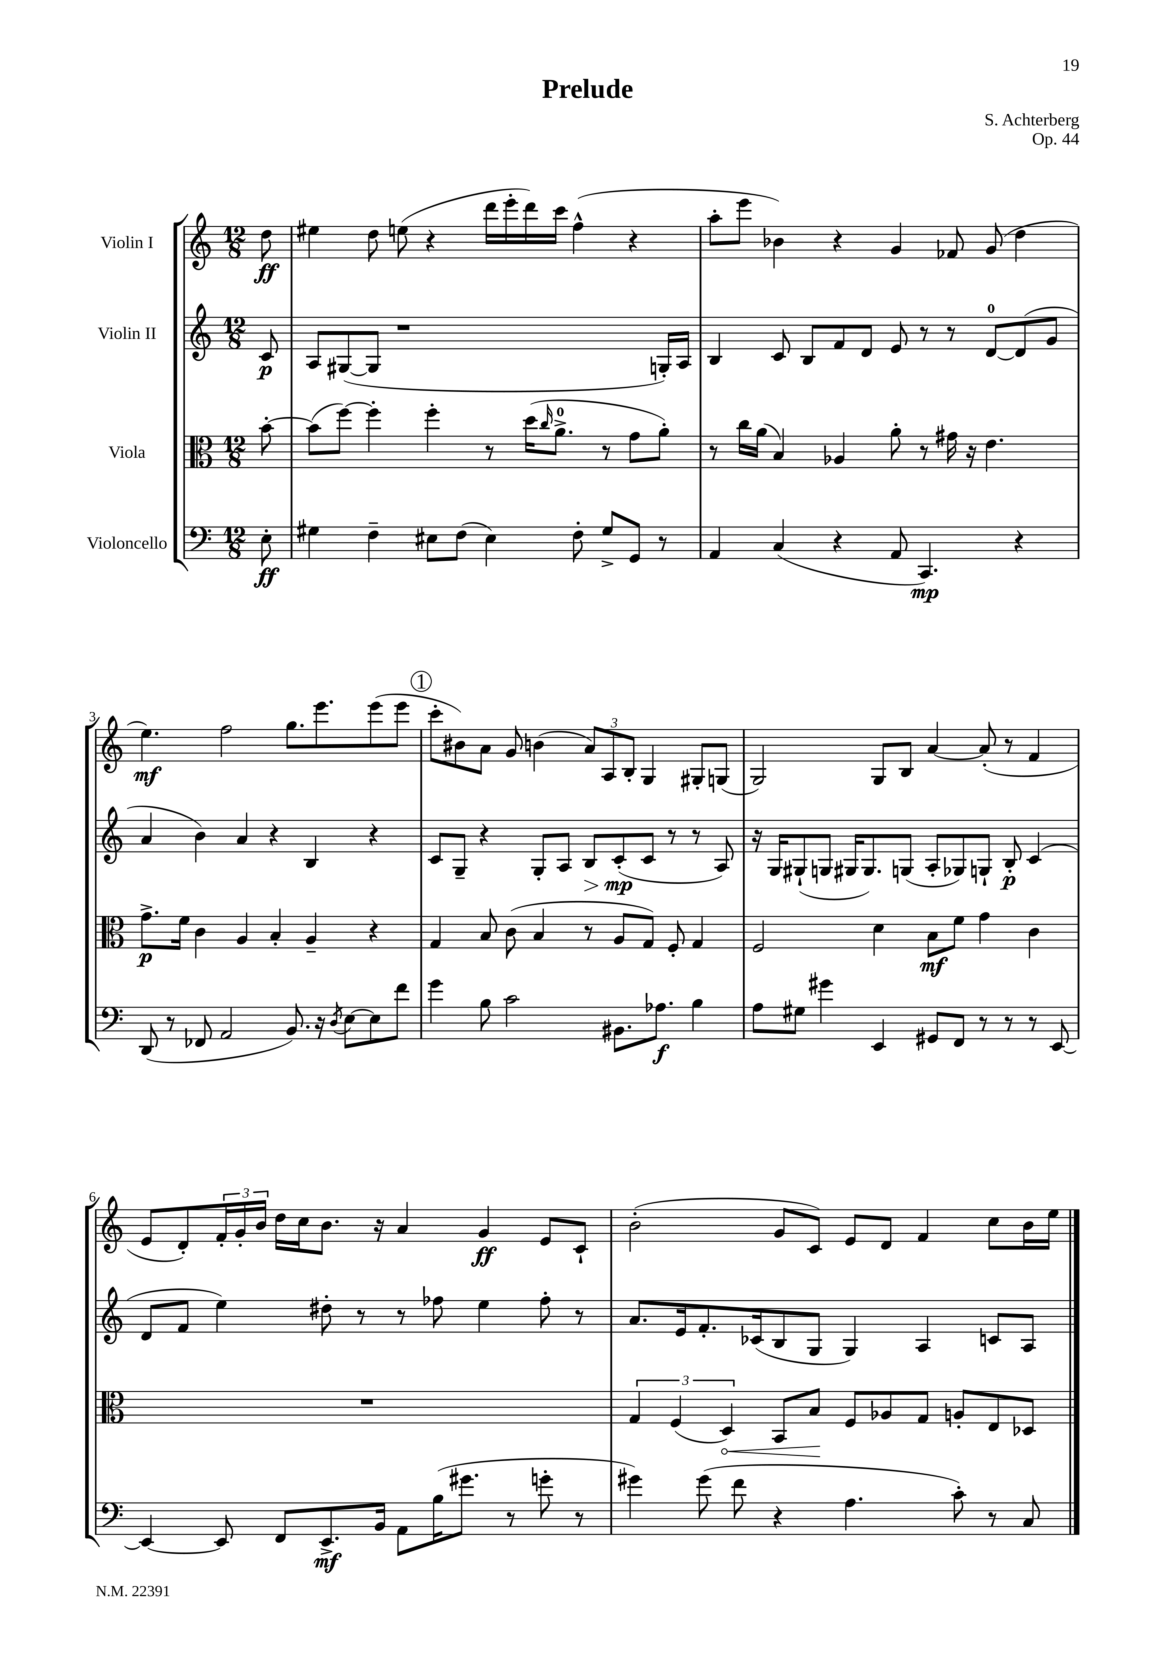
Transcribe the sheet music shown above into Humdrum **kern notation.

**kern	**kern	**kern	**kern
*staff4	*staff3	*staff2	*staff1
*clefF4	*clefC3	*clefG2	*clefG2
*k[]	*k[]	*k[]	*k[]
*M12/8	*M12/8	*M12/8	*M12/8
8E'	[8b'	8c	8dd
=	=	=	=
4G#	(8b]	8A	4ee#
.	[8ff)	([8G#	.
4F~	4ff']	8G#]	8dd
.	.	1r	(8ee
8E#	4ff'	.	4r
(8F	.	.	.
4E#)	8r	.	16ddd
.	.	.	16eee'
.	(16dd	.	16ddd)
.	16qqcc	.	.
.	8.a^	.	16ccc
8F'	.	.	(4ff^^
8G#^	8r	.	.
8GG	8g	.	4r
8r	8a')	16G')	.
.	.	16A	.
=	=	=	=
4AA	8r	4B	8aa'
.	16cc	.	8eee
.	(16a	.	.
(4C	4B)	8c	4b-)
.	.	8B	.
4r	4A-	8f	4r
.	.	8d	.
8AA	8a'	8e	4g
4.CC)	8r	8r	.
.	16g#	8r	8f-
.	16r	.	.
.	4.e	[8d	(8g
4r	.	(8d]	4dd
.	.	8g	.
=	=	=	=
(8DD	8.g^	4a	4.ee)
8r	.	.	.
.	16f	.	.
8FF-	4c	4b)	.
2AA	.	.	2ff
.	4A	4a	.
.	4B'	4r	.
8.BB)	.	.	8.gg
.	4A~	4B	.
16r	.	.	8.eee
8qD	.	.	.
[8E	.	.	.
8E]	4r	4r	(8eee
8f	.	.	8eee
=	=	=	=
4g	4G	8c	8ccc'
.	.	8G~	8b#)
8B	8B	4r	8a
2c	(8c	.	8g
.	4B	8G'	(4b
.	.	8A	.
.	8r	8B	12a)
.	.	.	12A
8.BB#	8A	(8c'	.
.	.	.	12B'
.	8G)	8c	4G
8.A-	.	.	.
.	8F'	8r	.
4B	4G	8r	8G#'
.	.	8A)	(8G
=	=	=	=
8A	2F	16r	2G)
.	.	16G	.
8G#	.	(8G#`	.
4g#	.	8G	.
.	.	16G#	.
.	.	8.G#)	.
4EE	4d	.	8G
.	.	(8G	8B
8GG#	8B	8A'	[4a
8FF	8f	8G-)	.
8r	4g	8G`	(8a']
8r	.	8B'	8r
8r	4c	(4c	4f
[8EE	.	.	.
=	=	=	=
4EE_	1.r	8d	8e
.	.	8f	8d')
8EE]	.	4ee)	24f'
.	.	.	24g'
.	.	.	24b
8FF	.	.	16dd
.	.	.	16cc
8.EE^	.	8dd#'	8.b
.	.	8r	.
16BB	.	.	16r
8AA	.	8r	4a
(16B	.	8ff-	.
8.g#	.	.	.
.	.	4ee	4g
8r	.	.	.
8g'	.	8ff-'	8e
8r	.	8r	8c`
=	=	=	=
4g#)	6G	8.a	(2b'
.	(6F	.	.
.	.	16e	.
(8g#	.	8.f'	.
.	6D)	.	.
8f	.	.	.
.	.	(16c-	.
4r	8BB	8B	8g
.	8B	8G	8c)
4.A	8F	4G)	8e
.	8A-	.	8d
.	8G	4A	4f
8c')	8A'	.	.
8r	8E	8c	8cc
8C	8D-	8A	16b
.	.	.	16ee
==	==	==	==
*-	*-	*-	*-
